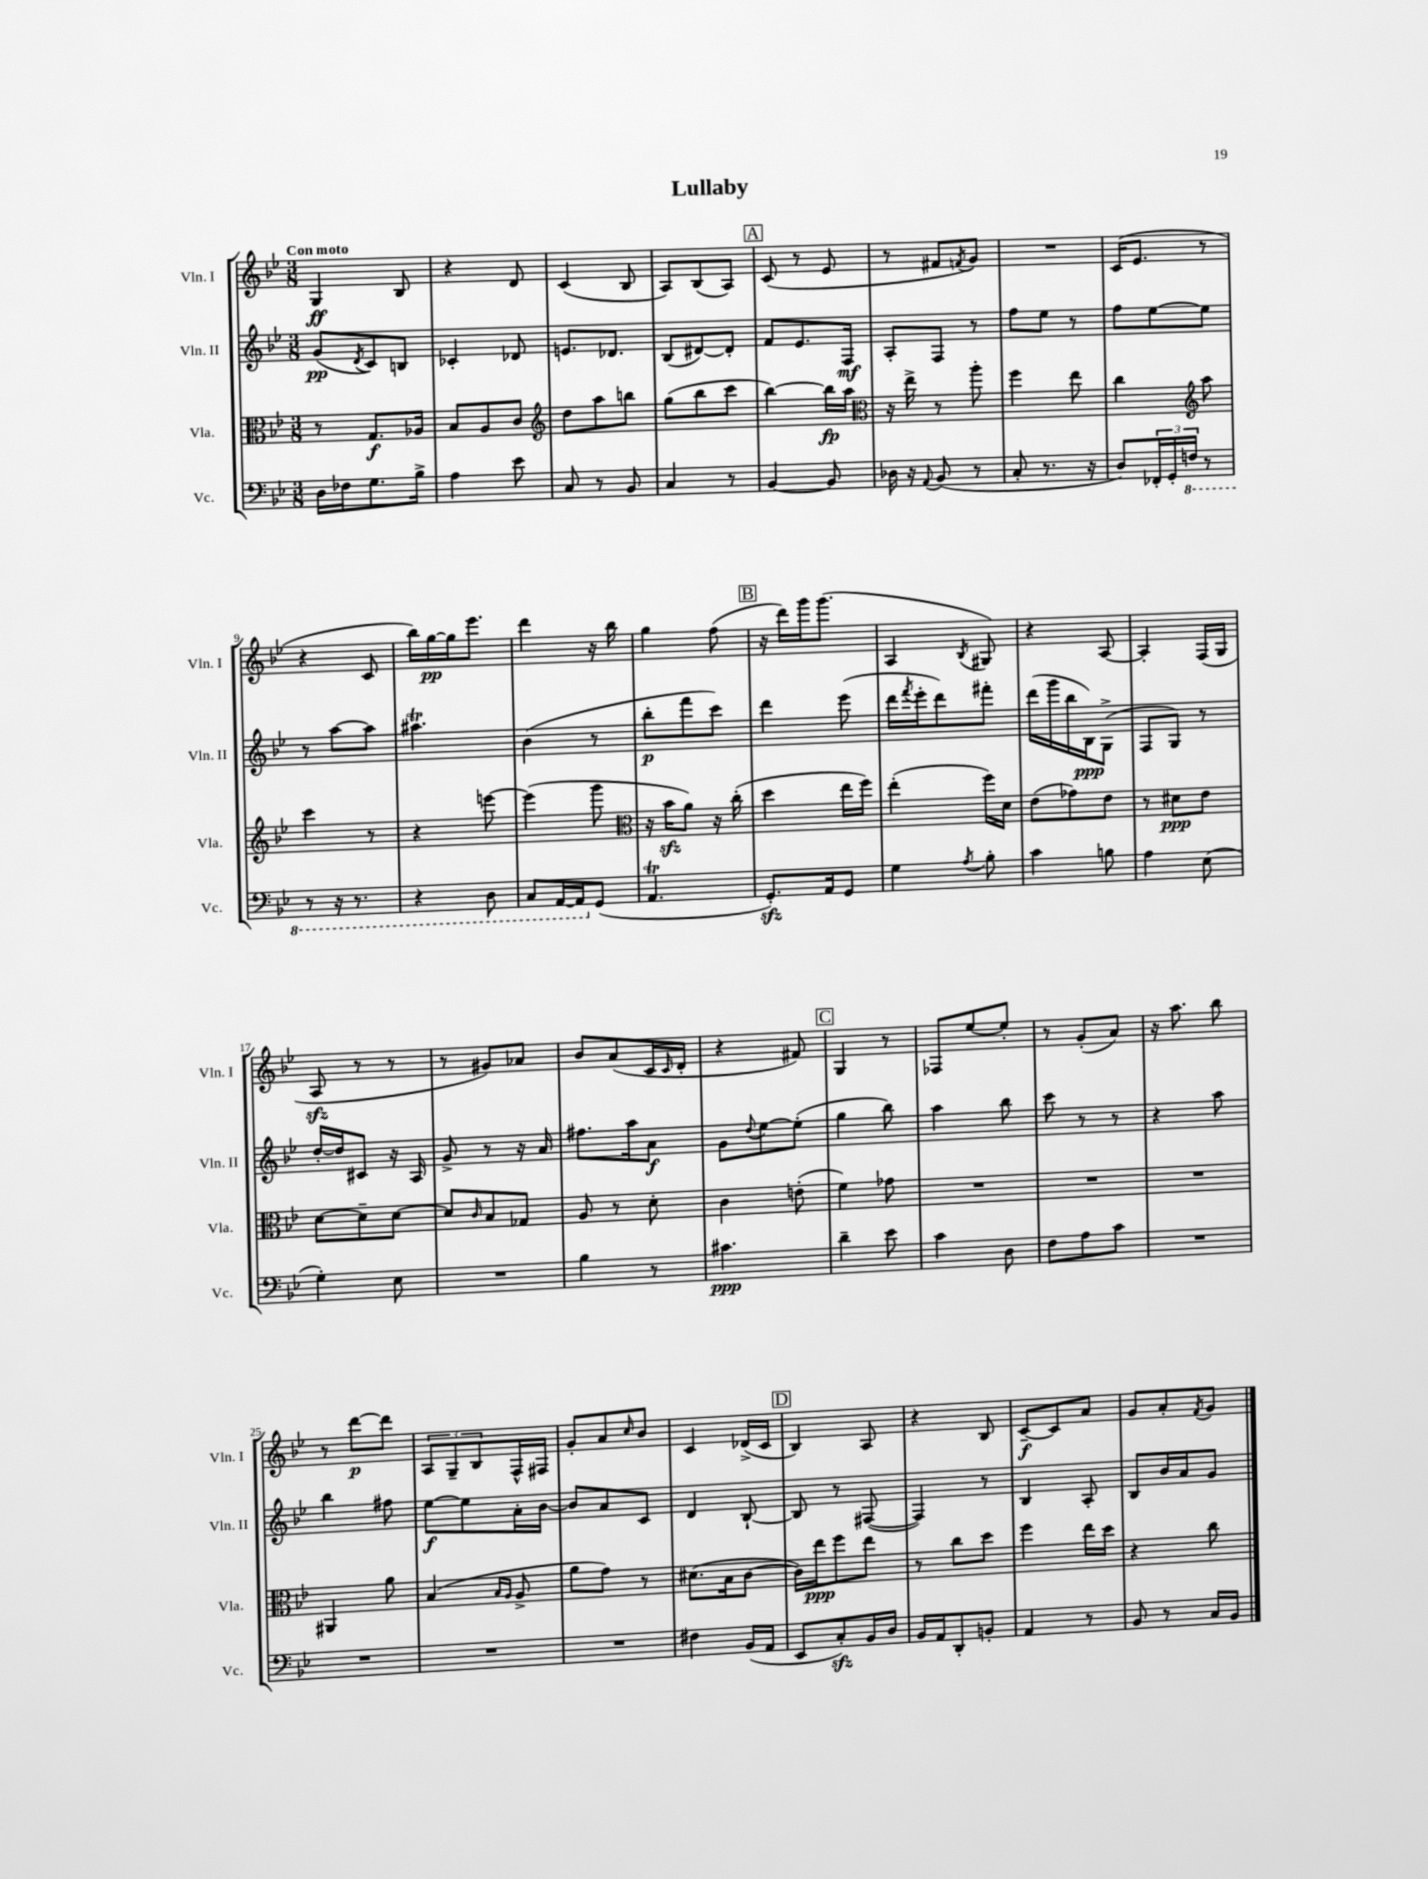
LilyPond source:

\header { title = "Lullaby" }
<<
\new StaffGroup <<
\new Staff = "s0" \with { instrumentName = "Vln. I" shortInstrumentName = "Vln. I" } {
    \clef treble \key bes \major \numericTimeSignature \time 3/8 \tempo "Con moto"
    g4\ff bes8 |
    r4 d'8 |
    c'4( bes8 |
    a8) bes8( a8) |
    \mark \markup { \box "A" } c'8( r8 ees'8 |
    r8 fis'8 \acciaccatura { f'8 } g'8) |
    R4. |
    c'16( ees'8. r8 |
    r4 c'8 |
    bes''16) g''16~\pp g''16 ees'''8. |
    d'''4 r16 bes''16 |
    g''4 f''8( |
    \mark \markup { \box "B" } r16 d'''16) g'''16 g'''8.( |
    a4 \acciaccatura { bes8 } gis8) |
    r4 a8~ |
    a4-. f16( g16 |
    a8\sfz r8 r8 |
    r8 gis'8) aes'8 |
    bes'8 a'8( c'16 \grace { c'16 } d'16-. |
    r4 fis'8) |
    \mark \markup { \box "C" } g4 r8 |
    fes8 ees''8~ ees''8-. |
    r8 g'8-.( a'8) |
    r16 a''8. bes''8 |
    r8 d'''8~\p d'''8 |
    \tuplet 3/2 { a8 g8-- bes8 } f16-^ fis16 |
    g'8-. a'8 \grace { c''16 } bes'8 |
    c'4 des'16->( c'16 |
    \mark \markup { \box "D" } bes4) a8 |
    r4 bes8 |
    c'8~--\f c'8 a'8 |
    g'8 a'8-. \acciaccatura { f'8 } g'8 \bar "|." |
}
\new Staff = "s1" \with { instrumentName = "Vln. II" shortInstrumentName = "Vln. II" } {
    \clef treble \key bes \major \numericTimeSignature \time 3/8
    g'8\pp( \acciaccatura { d'8 } c'8) b8 |
    ces'4-. des'8 |
    e'8. des'8. |
    bes8( dis'8~) dis'8-. |
    \mark \markup { \box "A" } f'8 ees'8. f16\mf |
    a8-. f8 r8 |
    f''8 ees''8 r8 |
    f''8 ees''8~ ees''8 |
    r8 a''8~ a''8 |
    ais''4.\trill |
    bes'4( r8 |
    bes''8-.\p f'''8 c'''8) |
    \mark \markup { \box "B" } d'''4 ees'''8( |
    d'''16 \acciaccatura { f'''8 } ees'''16-. d'''8) fis'''8-. |
    d'''16( g'''16 bes''16 bes16\ppp) g8->( |
    f8 g8) r8 |
    d''16~-. d''16 cis'8 r16 a16 |
    g'8-> r8 r16 a'16 |
    fis''8. a''16 a'8\f |
    g'8 \appoggiatura { d''8 } ees''8~ ees''8-.( |
    \mark \markup { \box "C" } g''4 bes''8) |
    a''4 bes''8 |
    c'''8 r8 r8 |
    r4 a''8 |
    bes''4 fis''8 |
    ees''8~\f ees''8 a'16-. bes'16~ |
    bes'8 a'8 c'8 |
    d'4 bes8~-! |
    \mark \markup { \box "D" } bes8 r8 fis8~( |
    fis4) r8 |
    bes4 a8-. |
    bes8 bes'16 a'16 g'8 \bar "|." |
}
\new Staff = "s2" \with { instrumentName = "Vla." shortInstrumentName = "Vla." } {
    \clef alto \key bes \major \numericTimeSignature \time 3/8
    r8 g8.\f aes16 |
    bes8 a8 c'8 |
    \clef treble d''8 a''8 b''8 |
    g''8( bes''8 c'''8 |
    \mark \markup { \box "A" } bes''4~) bes''16\fp a''16 |
    \clef alto r16 ees''16-> r8 a''8-. |
    f''4 ees''8 |
    c''4 \clef treble a''8 |
    c'''4 r8 |
    r4 e'''8~ |
    e'''4( g'''8 |
    \clef alto r16 bes'16\sfz a'8) r16 c''16-.( |
    \mark \markup { \box "B" } d''4 ees''16 f''16) |
    ees''4-.( f''16) d'16 |
    ees'8( ges'8) ees'8 |
    r8 dis'8\ppp ees'8 |
    d'8~ d'8-- d'8~ |
    d'8 \grace { c'16 } bes8 ges8 |
    a8 r8 d'8-. |
    c'4 e'8-.( |
    \mark \markup { \box "C" } f'4) ges'8 |
    R4. |
    R4. |
    R4. |
    ais,4 a'8 |
    bes4( \grace { bes16 a16 } a8-> |
    a'8 g'8) r8 |
    dis'8.( bes16 c'8~ |
    \mark \markup { \box "D" } c'16) ees''16\ppp f''8 ees''8 |
    r8 c''8 d''8 |
    f''4 ees''16 d''16 |
    r4 c''8 \bar "|." |
}
\new Staff = "s3" \with { instrumentName = "Vc." shortInstrumentName = "Vc." } {
    \clef bass \key bes \major \numericTimeSignature \time 3/8
    d16 fes16 g8. bes16-> |
    a4 ees'8 |
    c8 r8 bes,8 |
    c4 r8 |
    \mark \markup { \box "A" } bes,4~ bes,8 |
    des16 r16 \appoggiatura { a,8 } bes,8( r8 |
    c8-. r8. r16 |
    d8) \tuplet 3/2 { fes,16-. g,16-. \ottava #-1 f,16 } r8 |
    r8 r16 r8. |
    r4 d,8 |
    c,8 a,,16~ a,,16 \ottava #0 g,8( |
    a,4.\trill |
    \mark \markup { \box "B" } g,8.-.\sfz) a,16 g,8 |
    g4 \acciaccatura { a8 } bes8-. |
    c'4 b8 |
    a4 ees8( |
    g4-.) ees8 |
    R4. |
    bes4 r8 |
    cis'4.\ppp |
    \mark \markup { \box "C" } d'4-- ees'8 |
    c'4 d8 |
    f8 a8 c'8 |
    R4. |
    R4. |
    R4. |
    R4. |
    fis4 bes,16( a,16 |
    \mark \markup { \box "D" } ees,8 c8-.\sfz) bes,16 d16 |
    bes,16 a,16 d,8-. b,8-. |
    a,4 r8 |
    bes,8 r8 c16 bes,16 \bar "|." |
}
>>
>>
